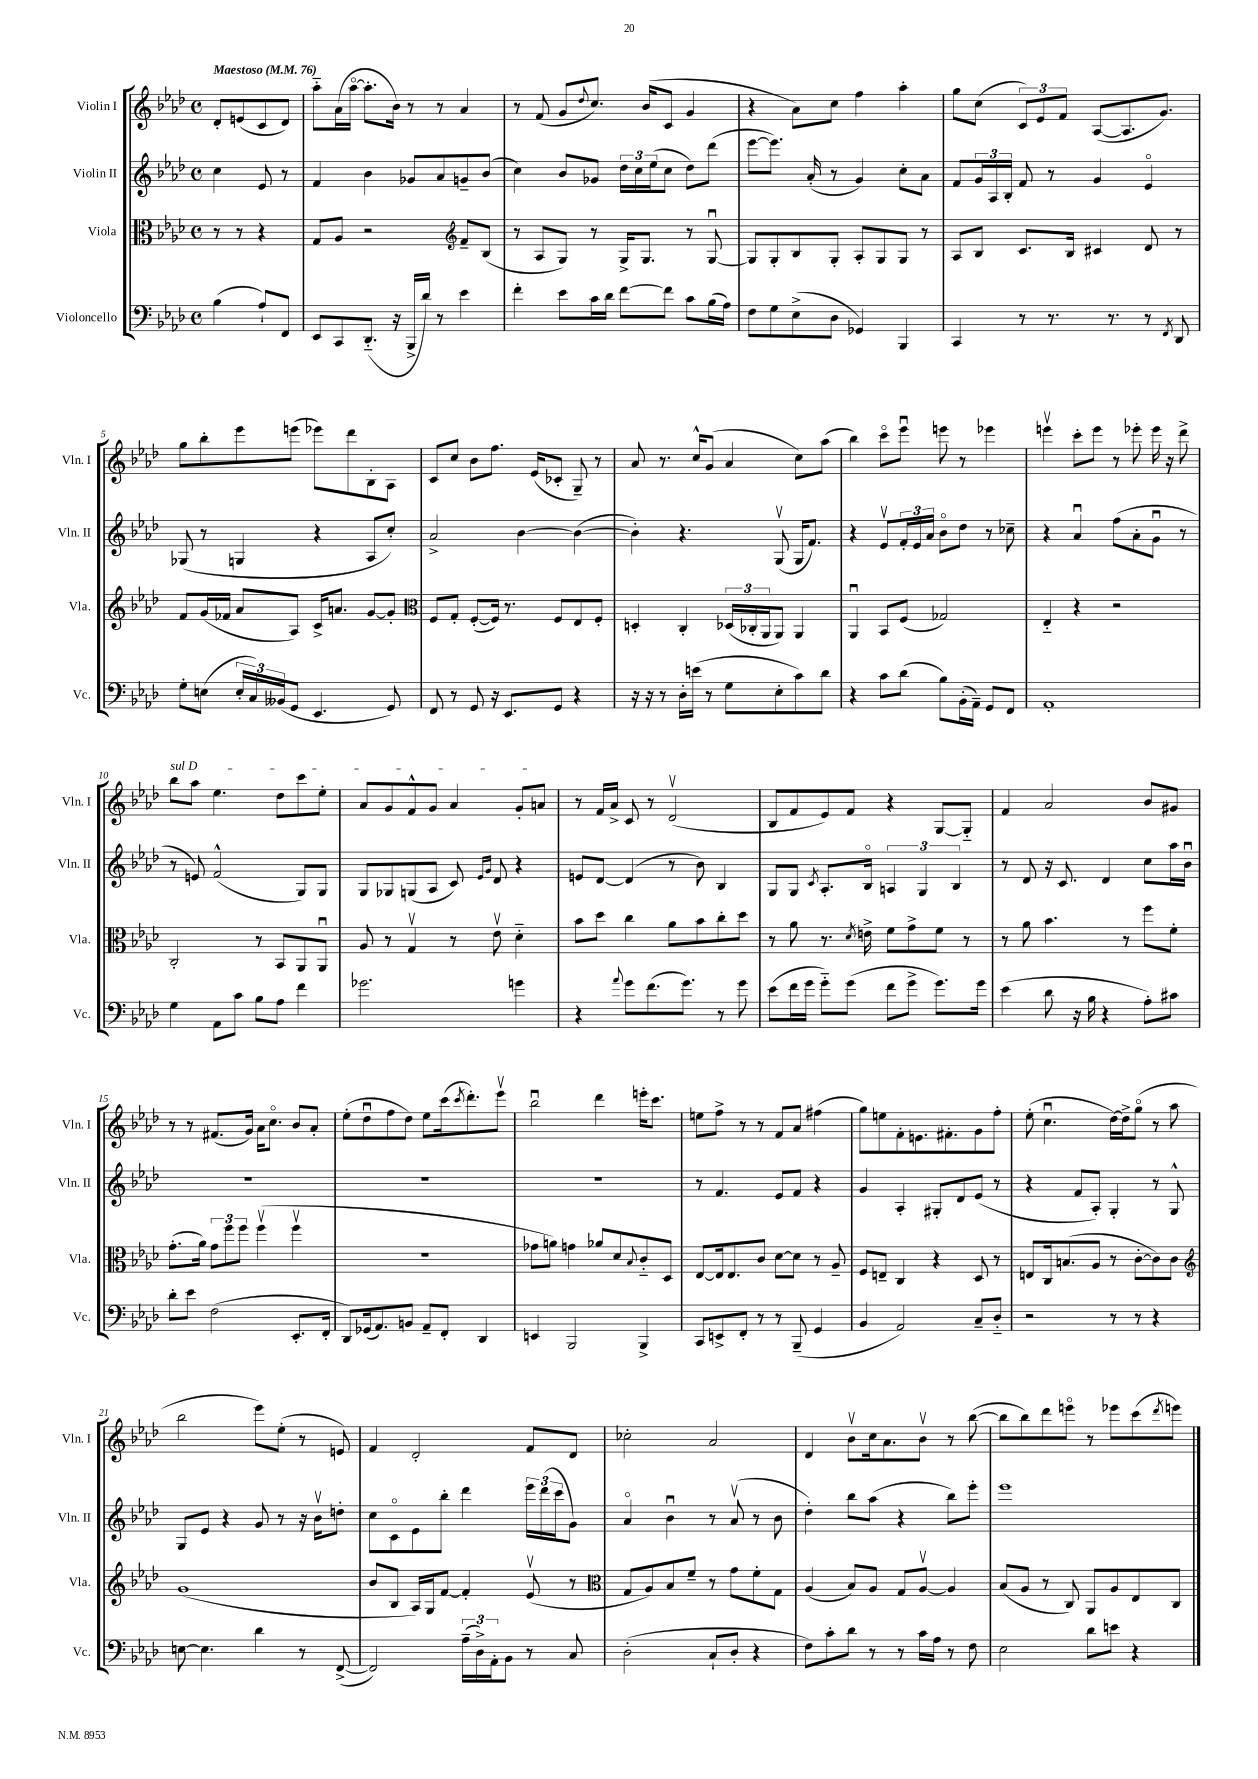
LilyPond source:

<<
\new StaffGroup <<
\new Staff = "s0" \with { instrumentName = "Violin I" shortInstrumentName = "Vln. I" } {
    \clef treble \key aes \major \defaultTimeSignature \time 4/4 \partial 2 \tempo "Maestoso" 4 = 76
    des'8-. e'8( c'8 des'8) |
    aes''8-_ aes'16( aes''16~\flageolet aes''8.-. bes'16) r8 r8 aes'4 |
    r8 f'8( g'8 \appoggiatura { des''8 } c''8.) bes'16( c'8 g'4 |
    r4 aes'8) c''8 f''4 aes''4-. |
    g''8 c''8( \tuplet 3/2 { c'8) ees'8 f'8 } aes8~( aes8. g'8.) |
    g''8 bes''8-. ees'''8 e'''8( ees'''8) des'''8 bes8-. aes8 |
    c'8 c''8 bes'8 f''8. ees'16( ces'8-. g8--) r8 |
    aes'8 r8. c''16-^ g'8( aes'4 c''8) aes''8( |
    bes''4) c'''8\flageolet ees'''8\downbow e'''8 r8 ees'''4 |
    e'''4\upbow c'''8-. e'''8 r8 ees'''8-. ees'''16 r16 des'''8-> |
    \once \override TextSpanner.bound-details.left.text = \markup { \italic "sul D" } bes''8\startTextSpan aes''8 ees''4. des''8 c'''8 ees''8-. |
    aes'8 g'8 f'8-^ g'8 aes'4 g'8-. a'8\stopTextSpan |
    r8 f'16 aes'16-> c'8 r8 des'2\upbow( |
    bes8 f'8 ees'8) f'8 r4 g8~ g8-_ |
    f'4 aes'2 bes'8 gis'8 |
    r8 r8 fis'8.( g'16) aes'16 c''8.\flageolet bes'8 aes'8-. |
    ees''8-.( des''8\downbow f''8 des''8) ees''8 c'''16( \acciaccatura { c'''8 } des'''8.-.) ees'''8\upbow |
    bes''2\downbow des'''4 e'''16-. c'''8. |
    e''8 f''8-> r8 r8 f'8 aes'8 fis''4( |
    g''8) e''8 f'8-. e'8. fis'8.-. g'8 f''8-. |
    ees''8-.( c''4.\downbow des''16~) des''16-> g''8\flageolet( r8 aes''8 |
    bes''2 ees'''8) ees''8-.( r8 e'8) |
    f'4 des'2-. f'8 des'8 |
    ces''2-. aes'2 |
    des'4 bes'8\upbow c''16 aes'8. bes'8\upbow r8 bes''8~( |
    bes''8 bes''8) des'''8 e'''8\flageolet r8 ees'''8 c'''8( \acciaccatura { des'''8 } e'''8) \bar "|." |
}
\new Staff = "s1" \with { instrumentName = "Violin II" shortInstrumentName = "Vln. II" } {
    \clef treble \key aes \major \defaultTimeSignature \time 4/4 \partial 2
    c''4 ees'8 r8 |
    f'4 bes'4 ges'8 aes'8 g'8-- bes'8( |
    c''4) bes'8 ges'8 \tuplet 3/2 { des''16 c''16 ees''16( } c''8 des''8) des'''8( |
    ees'''8~ ees'''8.) aes'16-.( r8 g'4) c''8-. aes'8 |
    f'8 \tuplet 3/2 { g'16 aes16 bes16-. } f'8 r8 g'4 ees'4\flageolet |
    ges8( r8 g4 r4 aes8 c''8-.) |
    aes'2-> bes'4~ bes'4~( |
    bes'4-.) r4. g8\upbow( g16 f'8.) |
    r4 ees'8\upbow \tuplet 3/2 { f'16-. ees'16 aes'16 } bes'8\flageolet des''8 r8 ces''8-- |
    r4 aes'4\downbow f''8( aes'8-. g'8\downbow r8 |
    r8 e'8) f'2-^( g8) g8 |
    g8 ges8 g8( aes8 c'8) \grace { ees'16 g'16 } des'8 r4 |
    e'8 des'8~ des'4( r8 bes'8) bes4 |
    g8 g8 \acciaccatura { c'8 } aes8.-. bes16\flageolet \tuplet 3/2 { a4 g4 bes4 } |
    r8 des'8 r16 c'8. des'4 c''8 aes''16 bes'16\downbow |
    R1 |
    R1 |
    R1 |
    r8 f'4. ees'8 f'8 r4 |
    g'4 aes4-. gis8-. des'8 ees'8( r8 |
    r4 f'8 aes8-.) g4-. r8 g8-^ |
    g8 ees'8 r4 g'8 r8 r16 bes'16\upbow d''8-. |
    c''8 c'8\flageolet ees'8 bes''8-. des'''4 \tuplet 3/2 { ees'''16 des'''16( c'''16 } g'8) |
    aes'4\flageolet bes'4\downbow r8 aes'8\upbow( r8 bes'8 |
    des''4-.) bes''8 aes''8( r4 bes''8) ees'''8-. |
    ees'''1 \bar "|." |
}
\new Staff = "s2" \with { instrumentName = "Viola" shortInstrumentName = "Vla." } {
    \clef alto \key aes \major \defaultTimeSignature \time 4/4 \partial 2
    r8 r8 r4 |
    g8 aes8 r2 \clef treble f'8-- bes8( |
    r8 aes8 g8) r8 g16-> g8. r8 g8~\downbow |
    g8 g8-. bes8 g8-. aes8-. g8 g8 r8 |
    aes8 bes8 c'8. bes16 cis'4 des'8 r8 |
    f'8 g'16( fes'16 aes'8 aes8) c'16-> a'8. g'8~ g'8-. |
    \clef alto f8 g8-. f8~-.( f16) r8. f8 ees8 f8-. |
    d4-. c4-. \tuplet 3/2 { des16( ces16-. aes,16 } aes,8) aes,4 |
    aes,4\downbow bes,8 f8( ges2) |
    ees4-_ r4 r2 |
    c2-. r8 bes,8 aes,8 aes,8\downbow |
    aes8 r8 g4\upbow r8 ees'8\upbow des'4-_ |
    bes'8 des''8 c''4 aes'8 bes'8 c''8-. des''8 |
    r8 aes'8 r8. \acciaccatura { des'8 } e'16-> f'8 g'8-> f'8 r8 |
    r8 aes'8 bes'4. r8 f''8 f'8-. |
    g'8.-.( aes'16) \tuplet 3/2 { g'8 f''8 f''8 } f''4\upbow( f''4\upbow |
    R1 |
    ges'8 a'8) g'4 aes'8 des'8 \appoggiatura { bes8 } c'8-_ des8 |
    ees8~ ees16 ees8. c'8 des'8~ des'8 r8 aes8-- |
    f8 e8-- c4 r4 des8 r8 |
    e8 c16 b8.( aes8 r8 c'8~-. c'8) c'8 |
    \clef treble g'1( |
    bes'8 bes8 aes16) g16 f'8~ f'4-. ees'8\upbow( r8 |
    \clef alto g8 aes8) bes8 f'8-- r8 g'8 f'8-. g8 |
    aes4( bes8) aes8 g8 aes8~\upbow aes4 |
    bes8( aes8 r8 c8) aes,8 aes8 ees8 c8 \bar "|." |
}
\new Staff = "s3" \with { instrumentName = "Violoncello" shortInstrumentName = "Vc." } {
    \clef bass \key aes \major \defaultTimeSignature \time 4/4 \partial 2
    bes4( aes8-!) f,8 |
    ees,8 c,8 des,8.-_( r16 bes,,16-> des'16) r8 ees'4 |
    f'4-. ees'8 c'16 des'16 f'8~ f'8 c'8 bes16( aes16) |
    f8 g8 ees8->( des8 ges,4) bes,,4 |
    c,4 r8 r8. r8. r8 \acciaccatura { f,8 } des,8 |
    g8-. e8( \tuplet 3/2 { e16-. c16) beses,16( } g,8 ees,4. g,8) |
    f,8 r8 g,8 r16 ees,8. g,8 r4 |
    r16 r16 r8 des16-. e'16( r8 g8 ees8-. c'8) des'8 |
    r4 c'8 des'8( bes8) bes,16-.( aes,16--) g,8 f,8 |
    aes,1-. |
    g4 aes,8 c'8 bes8 aes8 f'4 |
    ges'2. g'4 |
    r4 \appoggiatura { aes'8 } g'8 f'8.( g'8.) r8 g'8 |
    ees'8( f'16 g'16 g'8-_) g'8( f'8 g'8-> g'8.) g'16 |
    ees'4( des'8 r16 bes16 r4 aes8-.) cis'8 |
    des'8-. ees'8 f2( ees,8.-. f,16-. |
    des,8) ges,16( aes,8.) b,8 aes,8-- f,8-. des,4 |
    e,4 bes,,2 bes,,4-> |
    c,8 e,8-> f,8-. r8 r8 bes,,8--( g,4 |
    bes,4 aes,2) c8-- des8-_ |
    r2 r8 r8 r4 |
    e8~ e4. des'4 r8 f,8~->( |
    f,2) \tuplet 3/2 { aes16--( des16->) aes,16-. } bes,8 r8 c8 |
    des2-.( c8-! des8-. r4 |
    f8) c'8-. des'8 r8 r8 c'16 aes16 r8 f8 |
    ees2 des'8 e'8 r4 \bar "|." |
}
>>
>>
